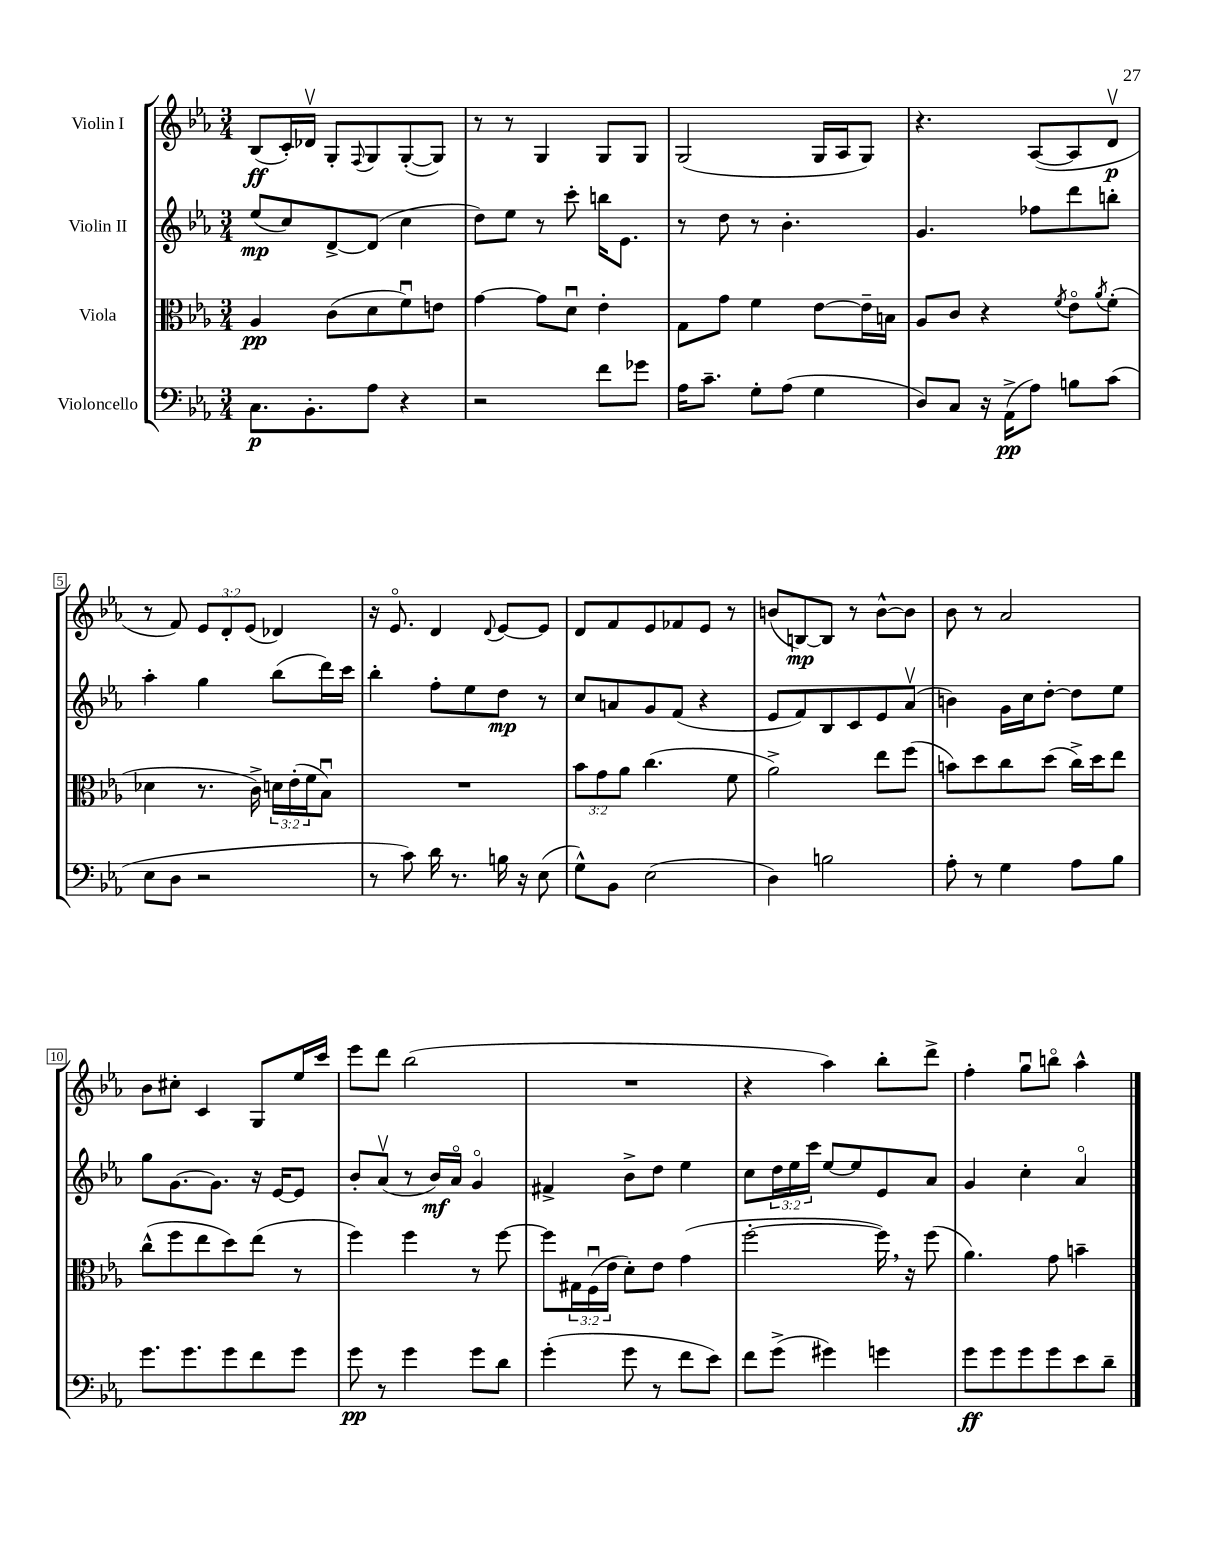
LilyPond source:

<<
\new StaffGroup <<
\new Staff = "s0" \with { instrumentName = "Violin I" } {
    \clef treble \key ees \major \numericTimeSignature \time 3/4 \override Staff.TupletNumber.text = #tuplet-number::calc-fraction-text
    bes8\ff( c'16-.) des'16\upbow g8-. \appoggiatura { f8 } g8 g8~-.( g8) |
    r8 r8 g4 g8 g8 |
    g2( g16 aes16 g8) |
    r4. aes8~( aes8 d'8\upbow\p |
    r8 f'8) \tuplet 3/2 { ees'8 d'8-. ees'8( } des'4) |
    r16 ees'8.\flageolet d'4 \appoggiatura { d'8 } ees'8~ ees'8 |
    d'8 f'8 ees'8 fes'8 ees'8 r8 |
    b'8( b8~\mp) b8 r8 b'8~-^ b'8 |
    bes'8 r8 aes'2 |
    bes'8 cis''8-. c'4 g8 ees''16 c'''16 |
    ees'''8 d'''8 bes''2( |
    R2. |
    r4 aes''4) bes''8-. d'''8-> |
    f''4-. g''8\downbow b''8\flageolet aes''4-^ \bar "|." |
}
\new Staff = "s1" \with { instrumentName = "Violin II" } {
    \clef treble \key ees \major \numericTimeSignature \time 3/4 \override Staff.TupletNumber.text = #tuplet-number::calc-fraction-text
    ees''8\mp( c''8) d'8~-> d'8( c''4 |
    d''8) ees''8 r8 c'''8-. b''16 ees'8. |
    r8 d''8 r8 bes'4.-. |
    g'4. fes''8 d'''8 b''8-. |
    aes''4-. g''4 bes''8( d'''16) c'''16 |
    bes''4-. f''8-. ees''8 d''8\mp r8 |
    c''8 a'8 g'8 f'8( r4 |
    ees'8 f'8) bes8 c'8 ees'8 aes'8\upbow( |
    b'4) g'16 c''16 d''8~-. d''8 ees''8 |
    g''8 g'8.~ g'8. r16 ees'16~ ees'8 |
    bes'8-. aes'8\upbow( r8 bes'16\mf) aes'16\flageolet g'4\flageolet |
    fis'4-> bes'8-> d''8 ees''4 |
    c''8 \tuplet 3/2 { d''16 ees''16 c'''16 } ees''8~ ees''8 ees'8 aes'8 |
    g'4 c''4-. aes'4\flageolet \bar "|." |
}
\new Staff = "s2" \with { instrumentName = "Viola" } {
    \clef alto \key ees \major \numericTimeSignature \time 3/4 \override Staff.TupletNumber.text = #tuplet-number::calc-fraction-text
    aes4\pp c'8( d'8 f'8\downbow) e'8 |
    g'4~ g'8 d'8\downbow ees'4-. |
    g8 g'8 f'4 ees'8~ ees'16-- b16 |
    aes8 c'8 r4 \acciaccatura { f'8 } ees'8\flageolet \acciaccatura { aes'8 } f'8-.( |
    des'4 r8. c'16->) \tuplet 3/2 { d'16 ees'16-.( f'16 } bes8\downbow) |
    R2. |
    \tuplet 3/2 { bes'8 g'8 aes'8 } c''4.( f'8 |
    aes'2->) ees''8 f''8( |
    b'8) d''8 c''8 d''8( c''16->) d''16 ees''8 |
    c''8-^( f''8 ees''8 d''8) ees''8( r8 |
    f''4) f''4 r8 f''8~ |
    f''8 \tuplet 3/2 { gis16 f16\downbow( ees'16 } d'8-.) ees'8 g'4( |
    f''2~-. f''16) \breathe r16 f''8( |
    aes'4.) g'8 b'4-- \bar "|." |
}
\new Staff = "s3" \with { instrumentName = "Violoncello" } {
    \clef bass \key ees \major \numericTimeSignature \time 3/4
    c8.\p bes,8.-. aes8 r4 |
    r2 f'8 ges'8 |
    aes16 c'8.-- g8-. aes8( g4 |
    d8) c8 r16 aes,16->\pp( aes8) b8 c'8( |
    ees8 d8 r2 |
    r8 c'8) d'16 r8. b16 r16 ees8( |
    g8-^) bes,8 ees2( |
    d4) b2 |
    aes8-. r8 g4 aes8 bes8 |
    g'8. g'8. g'8 f'8 g'8 |
    g'8\pp r8 g'4 g'8 d'8 |
    g'4-.( g'8 r8 f'8 ees'8) |
    f'8 g'8->( gis'4) g'4 |
    g'8\ff g'8 g'8 g'8 ees'8 d'8-- \bar "|." |
}
>>
>>
\layout { \context { \Score \override BarNumber.stencil = #(make-stencil-boxer 0.1 0.3 ly:text-interface::print) } }
